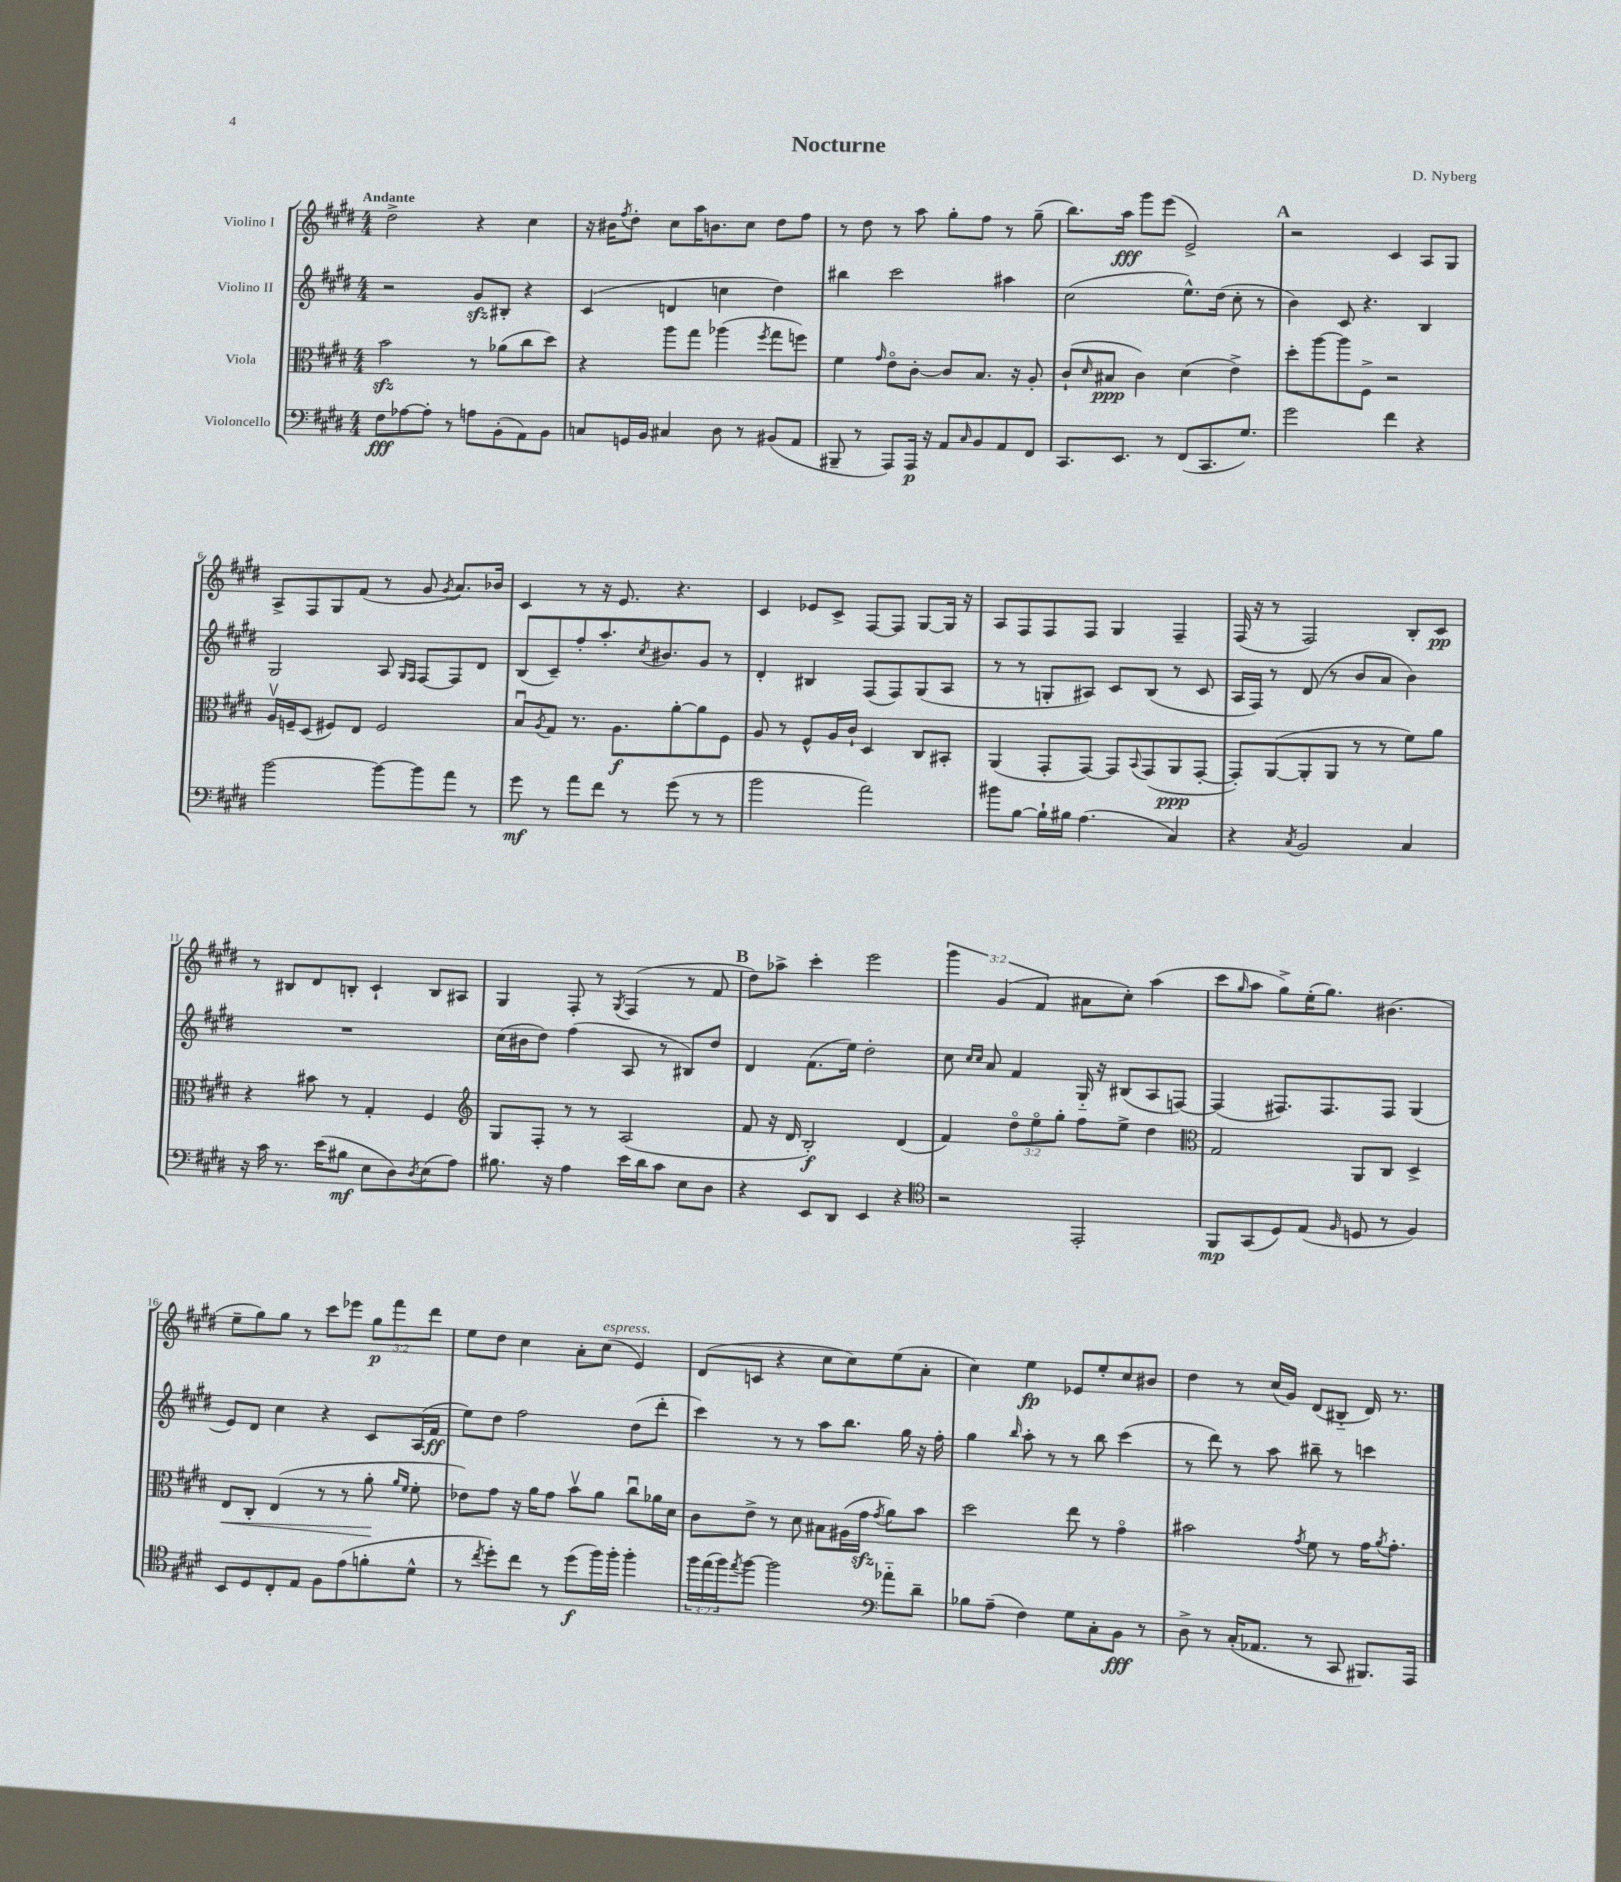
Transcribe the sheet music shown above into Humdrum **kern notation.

**kern	**kern	**kern	**kern
*staff4	*staff3	*staff2	*staff1
*clefF4	*clefC3	*clefG2	*clefG2
*k[f#c#g#d#]	*k[f#c#g#d#]	*k[f#c#g#d#]	*k[f#c#g#d#]
*M4/4	*M4/4	*M4/4	*M4/4
8F#	2b	2r	2dd#^
[8A-	.	.	.
8A-']	.	.	.
8r	.	.	.
8A	8r	8g#	4r
(8BB'	(8a-	8B#'	.
8AA)	8cc#	4r	4cc#
8BB	8dd#)	.	.
=	=	=	=
8C	4r	(4c#	16r
.	.	.	16b#
.	.	.	8qff#
16GG	.	.	8dd#'
16BB	.	.	.
4C#	8aa	4d	8cc#
.	8gg#	.	16aa
.	.	.	8.b
8D#	(4aa-	4cc	.
8r	.	.	8cc#
.	8qff#	.	.
(8BB#	8gg#	4dd#)	8dd#
8AA	8ff)	.	8ff#
=	=	=	=
8BBB#~	4f#	4bb#	8r
8r	.	.	8dd#
.	16qqg#	.	.
8AAA)	8eo	2ccc#	8r
16AAA	[8c#'	.	8aa
16r	.	.	.
8AA	8c#]	.	8gg#'
16qqC#	.	.	.
8BB	8.B	.	8ff#
8AA	.	4aa#	8r
.	16r	.	.
8FF#	8A'	.	(8gg#~
=	=	=	=
8.CC#	(8c#`	(2cc#	8.bb)
.	16qqd#	.	.
.	8B#	.	.
8.EE	.	.	16aa
.	4c#)	.	8ggg#
8r	.	.	(8eee
(8FF#	(4d#	8.ee^^)	2e^)
8.CC#	.	.	.
.	.	(16dd#	.
.	4e^)	8cc#'	.
8.G#)	.	.	.
.	.	8r	.
=	=	=	=
2g#	8dd#'	4b)	2r
.	[8aa	.	.
.	8aa]	8c#	.
.	8F#^	4.r	.
4f#	2r	.	4c#
4r	.	4B	8A
.	.	.	8G#
=	=	=	=
[2b	16Av	2G#	8A^
.	16F~	.	.
.	(8D#	.	8F#
.	8F#)	.	8G#
.	8E	.	(8f#
8b_	2F#	8A	8r
.	.	16qqG#	.
.	.	16qqF#	.
8b]	.	[8F#	8g#
.	.	.	8qg#
8a	.	8F#]	8.a)
8r	.	8d#	.
.	.	.	16b-
=	=	=	=
8g#	8Bu	(8B	4c#
.	8qA	.	.
8r	8G#	8c#~)	.
8a	8.r	8ff#'	8r
8f#	.	8.aa'	16r
.	8.A	.	8.e
8r	.	.	.
.	.	8qcc#	.
.	.	8.b#	.
(8g#	[8a'	.	4.r
8r	8a]	8g#	.
8r	8F#	8r	.
=	=	=	=
2b	8A	4d#'	4c#
.	8r	.	.
.	8F#^^	4B#	8e-
.	16A	.	8c#^
.	16c#`	.	.
2a)	4D#	(8F#	[8F#
.	.	8F#)	8F#]
.	8C#	(8G#	[8G#
.	8BB#'	8A	16G#]
.	.	.	16r
=	=	=	=
8b#	(4AA	8r	8A
[8B	.	8r	8F#
16B`]	8GG#'	8G'	8F#
16B#	.	.	.
(4.A	[8GG#)	8A#)	8F#
.	8GG#]	8c#	4G#
.	8qqBB	.	.
.	(8GG#	(8B	.
4C#)	8AA	8r	4F#~
.	[8GG#'	8c#	.
=	=	=	=
4r	8GG#'])	16A	(16F#
.	.	16F#)	16r
.	([8AA	8r	8r
8qC#	.	.	.
2BB	8AA']	(8d#	2F#)
.	8AA	8r	.
.	8r	8b	.
.	8r	8a	.
4C#	8f#)	4b)	8B'
.	8a	.	8c#
=	=	=	=
16r	4r	1r	8r
16c#	.	.	.
8.r	.	.	8B#
.	8b#	.	8d#
(16e	.	.	.
8B#	8r	.	8B'
8E	4G#'	.	4c#`
8D#)	.	.	.
8qD#	.	.	.
(8E	4F#	.	8B
8A)	.	.	8A#
=	=	=	=
*	*clefG2	*	*
8.B#	8G#	(16cc#	4G#
.	.	16b#	.
.	8F#'	8dd#)	.
16r	.	.	.
4A	8r	(4ff#	8F#'
.	8r	.	8r
.	.	.	8qG#
16e	(2A	8A	(4F#
16d#	.	.	.
8c#	.	8r	.
8E	.	8B#)	8r
8D#	.	8dd#	8f#
=	=	=	=
4r	8f#	4d#	8dd#)
.	16r	.	8aa-^
.	16d#	.	.
8EE	2B')	(8.f#	4ccc#'
8DD#	.	.	.
.	.	16ee)	.
4EE	.	2dd#'	2eee
4r	(4d#	.	.
=	=	=	=
*clefC4	*	*	*
2r	4f#)	8cc#	6ggg#
.	.	16qqcc#	.
.	.	16qqcc#	.
.	.	8a	.
.	.	.	(6g#
.	12dd#o	4f#	.
.	12eeo	.	6f#
.	12gg#'	.	.
2EE'	8ff#	16G#'~	8a#
.	.	16r	.
.	8ee^	(8B#	8cc#')
.	4dd#	8A	(4aa
.	.	[8F)	.
=	=	=	=
*	*clefC3	*	*
8FF#	2G#	(4F]	8ccc#
.	.	.	16qqgg#
(8GG#	.	.	8aa
8D#)	.	8.F#)	8gg#^)
(8E	.	.	(16ee'
.	.	8.F#	8.gg#)
16qqF#	.	.	.
8D	8AA	.	.
8r	8C#	8F#	(4.b#
4F#)	4D#^	(4G#	.
=	=	=	=
8BB	8E	8e)	8ee~
8D#	8C#'	8d#	8gg#)
8C#'	(4E	4cc#	8gg#
8E	.	.	8r
8F#	8r	4r	8ccc#
(8e	8r	.	8eee-
8f'	8a'	8c#	12gg#
.	.	.	12fff#
.	16qqa	.	.
.	16qqf#	.	.
8d#^^	8f#'	(16A	.
.	.	.	12ddd#
.	.	16f#	.
=	=	=	=
8r	8e-)	8ee)	8ee
8qcc#	.	.	.
8dd#')	8g#	8dd#	8dd#
8cc#	16r	2ff#	4cc#
.	16a	.	.
8r	8g#	.	.
(8dd#	8bv	.	8a'
16ff#)	8a	.	(8cc#
16ff#'	.	.	.
4ff#'	8cc#u	(8dd#	4e)
.	16a-	8ddd#'	.
.	16d#	.	.
=	=	=	=
24ff#	8c#	4ccc#)	(8d#
(24ee	.	.	.
24ff#)	.	.	.
8qee	.	.	.
[8ff#	8e^	.	8c
2ff#]	8r	8r	4r
.	8d#	8r	.
.	8B#	8aa	8cc#
.	(16A#	8.bb	8cc#)
.	16g#	.	.
*clefF4	*	*	*
.	8qg#	.	.
8a-'~	8a)	.	(8ee
.	.	16gg#	.
8d#~	8b	16r	8a'
.	.	16ff#'	.
=	=	=	=
8B-	2dd#	4gg#	4cc#)
(8A~	.	.	.
.	.	16qqbb	.
4F#)	.	8aa'	4ee
.	.	8r	.
8G#	8ee	8r	8e-
8C#'	8r	8bb	8ee'
8BB	4g#o	(4ccc#	8cc#
8r	.	.	8b#
=	=	=	=
8D#^	2b#	8r	4dd#
8r	.	8ddd#)	.
(16C#'	.	8r	8r
8.AA-	.	.	.
.	.	8aa	(16cc#
.	.	.	16g#)
.	8qg#	.	.
8r	8f#	8bb#~	(8d#
8CC#	8r	8r	8B#'~
8.BBB#)	16g#	4ccc	16d#)
.	8qa	.	.
.	8.g#'	.	8.r
16AAA	.	.	.
==	==	==	==
*-	*-	*-	*-
